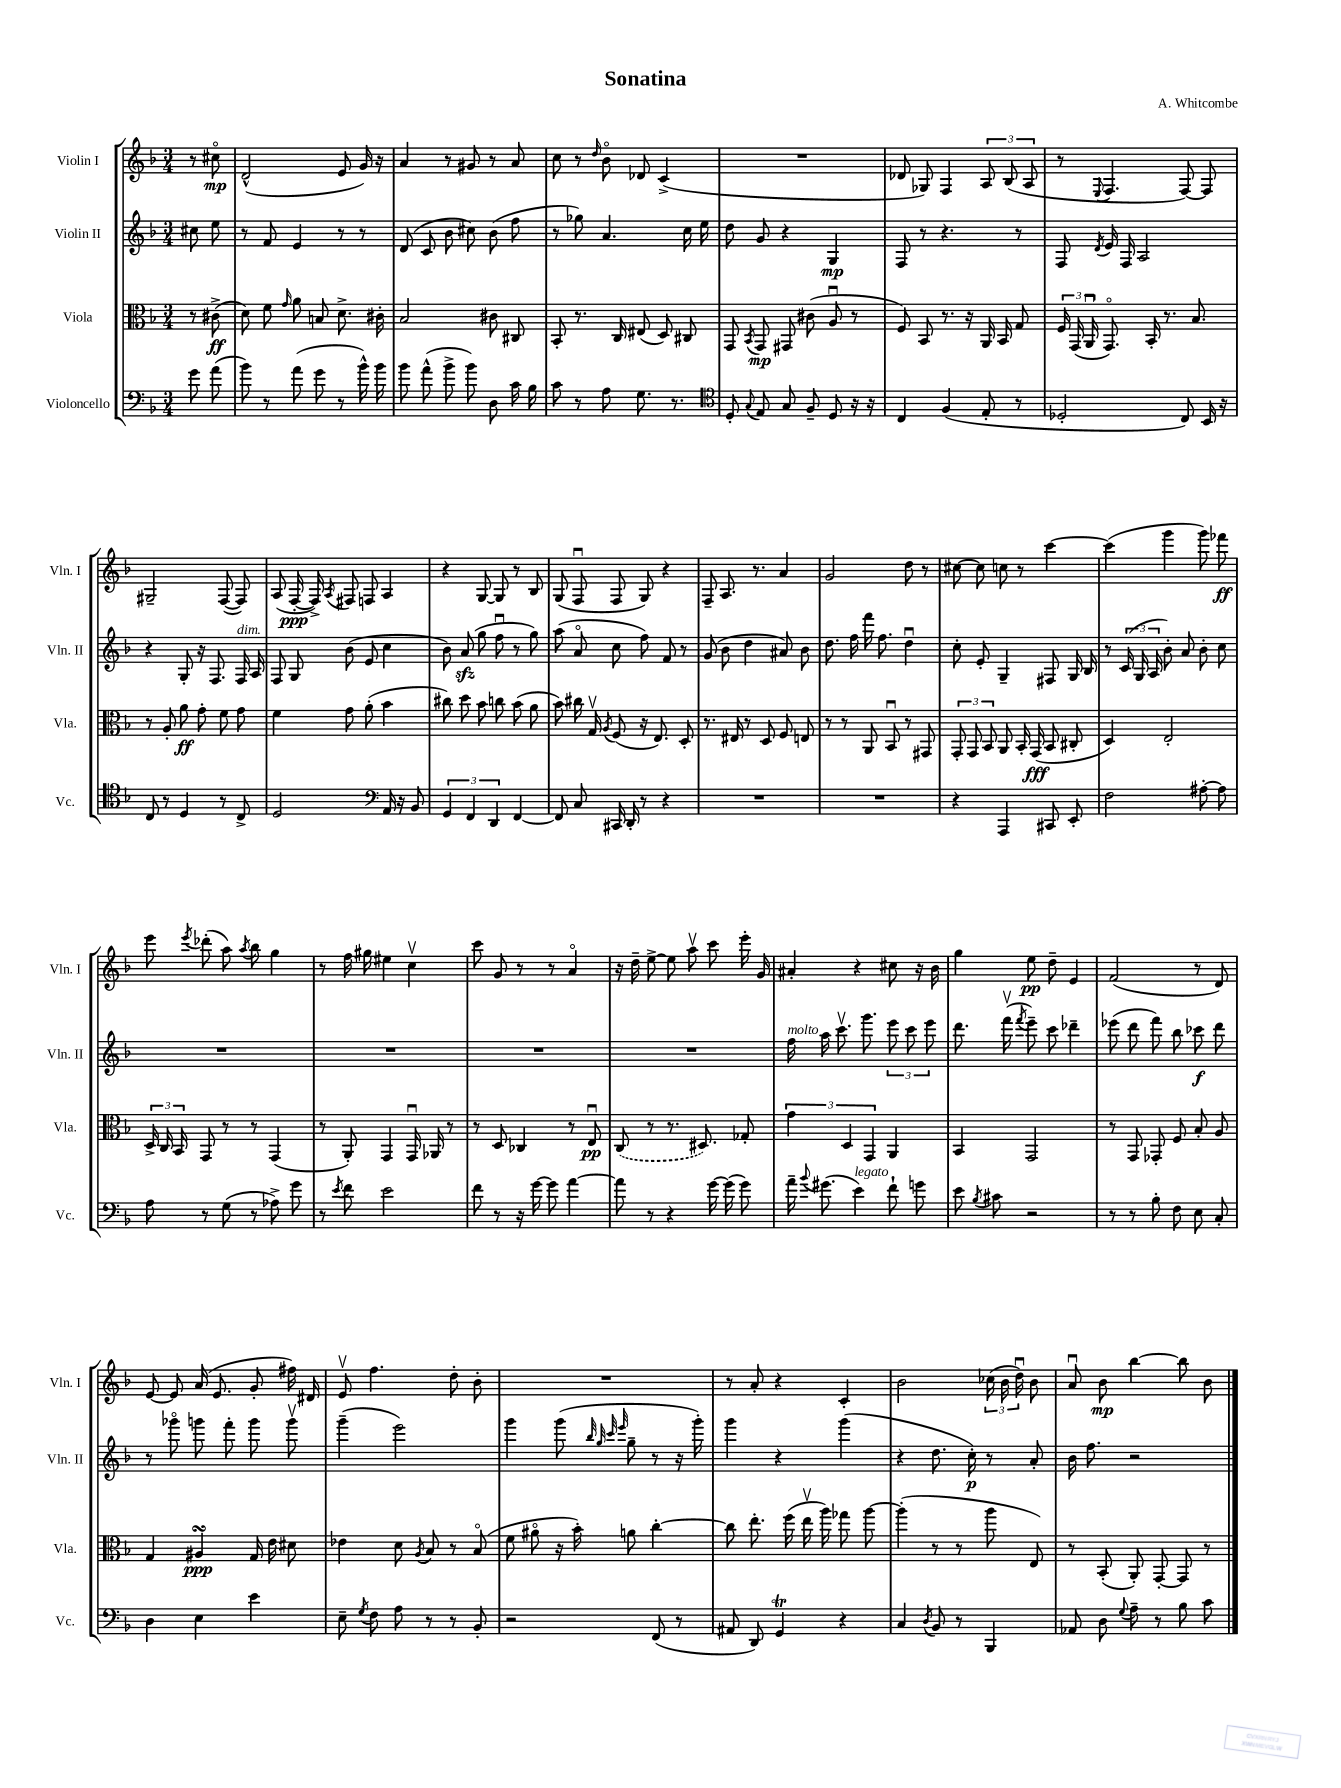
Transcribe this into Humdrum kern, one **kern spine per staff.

**kern	**kern	**kern	**kern
*staff4	*staff3	*staff2	*staff1
*clefF4	*clefC3	*clefG2	*clefG2
*k[b-]	*k[b-]	*k[b-]	*k[b-]
*M3/4	*M3/4	*M3/4	*M3/4
8g	8r	8cc#	8r
(8a	(8c#^	8ee	8cc#o
=	=	=	=
8b-)	8d)	8r	(2d^^
8r	8f	8f	.
.	16qqg	.	.
(8a	8a	4e	.
8g	8B	.	.
8r	8.d^	8r	8e
16b-^^)	.	8r	16g)
16b-	16c#'	.	16r
=	=	=	=
8b-	2B-	(8d	4a
(8a^^	.	8c	.
8b-^	.	8b-	8r
8b-)	.	8cc#)	8g#
8D	8c#	(8b-	8r
16c	8C#	8ff	8a
16B-	.	.	.
=	=	=	=
8c	8BB-'	8r	8cc
8r	8.r	8gg-)	8r
.	.	.	16qqdd
8A	.	4.a	8b-o
.	16C	.	.
8.G	(8E#	.	8d-
.	8D)	.	(4c^
8.r	.	.	.
.	8C#	16cc	.
.	.	16ee	.
=	=	=	=
*clefC4	*	*	*
8D'	8GG	8dd	2.r
8qqG	8qBB-	.	.
8E	8GG	8g	.
8G	8GG#	4r	.
8F~	(8c#	.	.
8D	8Au	4G	.
16r	8r	.	.
16r	.	.	.
=	=	=	=
4C	8F)	8F	8d-
.	8BB-	8r	8G-)
(4F	8.r	4.r	4F
.	16r	.	.
8E'	16AA	.	12A
.	16BB-	.	.
.	.	.	(12B-
8r	8G	8r	.
.	.	.	12A
=	=	=	=
2D-'	24F	8F	8r
.	(24GG	.	.
.	24AAu	.	.
.	.	8qd	8qqE
.	8.GGo)	16e	4.F
.	.	16F	.
.	.	2A	.
.	16BB-'	.	.
.	8.r	.	.
8C)	.	.	[8F)
.	8.B-	.	.
16BB-	.	.	8F]
16r	.	.	.
=	=	=	=
8C	8r	4r	2G#~
8r	8A'	.	.
4D	8a	8G'	.
.	8g'	16r	.
.	.	8.F	.
8r	8f	.	([8F
8C^	8g	16F	8F])
.	.	16A	.
=	=	=	=
2D	4f	8F	(8A
.	.	8G	[16F'
.	.	.	16F^])
.	.	.	8qA
.	8g	(8b-	8F#
.	(8a'	8e	8F
*clefF4	*	*	*
16AA	4b-	4cc	4A
16r	.	.	.
8BB-	.	.	.
=	=	=	=
6GG	8cc#)	8b-)	4r
.	8dd	(8a	.
6FF	.	.	.
.	8b-	8gg	[8G
6DD	.	.	.
.	8cc	8ffu	8G]
[4FF	(8b-	8r	8r
.	8a	8gg)	8B-
=	=	=	=
8FF]	8b-)	(8aa	(8G
8C	16cc#	8ao	8Fu
.	16Gv	.	.
.	8qA	.	.
16CC#	(8F	8cc	8F
16DD'	.	.	.
8r	16r	8ff)	8G)
.	8.E)	.	.
4r	.	8f	4r
.	8D'	8r	.
=	=	=	=
2.r	8.r	(8g	8F~
.	.	8b-	8.A
.	16E#	.	.
.	8r	4dd	.
.	.	.	8.r
.	8D	.	.
.	8F	8a#)	4a
.	8E	8b-	.
=	=	=	=
2.r	8r	8.dd	2g
.	8r	.	.
.	.	16ff	.
.	8AA	16fff	.
.	.	8.ff	.
.	8BB-u	.	.
.	8r	4ddu	8dd
.	8GG#	.	8r
=	=	=	=
4r	12GG'	8cc'	[8cc#
.	12GG	.	.
.	.	8e'	8cc#]
.	12BB-	.	.
4AAA	8AA	4G~	8cc
.	16BB-'	.	8r
.	(16GG	.	.
8CC#	8BB-	8F#	[4ccc
8EE'	8C#'	16G	.
.	.	16B-	.
=	=	=	=
2F	4D)	8r	(4ccc]
.	.	(24c	.
.	.	24G	.
.	.	24A	.
.	2E'	8b-')	4ggg
.	.	8a	.
[8A#'	.	8b-'	8ggg)
8A#]	.	8cc	8fff-
=	=	=	=
8A	24D^	2.r	8eee
.	24C	.	.
.	24BB-	.	.
.	.	.	8qeee
8r	8GG	.	(8ddd-'
(8G	8r	.	8aa)
.	.	.	8qaa
8r	8r	.	8bb-
8A-^)	(4GG	.	4gg
8g	.	.	.
=	=	=	=
8r	8r	2.r	8r
8qe	.	.	.
8f	8AA')	.	16ff
.	.	.	16gg#
2e	4GG	.	4ee#
.	16GGu	.	4ccv
.	16AA-	.	.
.	8r	.	.
=	=	=	=
8f	8r	2.r	8ccc
8r	8D	.	8g
16r	4C-	.	8r
[16g	.	.	.
8g]	.	.	8r
[4a	8r	.	4ao
.	8Eu	.	.
=	=	=	=
8a]	(8C	2.r	16r
.	.	.	16dd~
8r	8r	.	[8ee^
4r	8.r	.	8ee]
.	.	.	8aav
.	8.D#)	.	.
[16g	.	.	8ccc
(16g]	.	.	.
8g)	8G-'	.	16eee'
.	.	.	16g
=	=	=	=
16a~	6g	16ff	4a#'
8qqb-	.	.	.
(8.g#	.	16aa	.
.	.	8.cccv	.
.	6D	.	.
4e)	.	.	4r
.	.	8.ggg	.
.	6GG	.	.
8f`	4AA	12eee	8cc#
.	.	12ccc	.
8g	.	.	16r
.	.	12eee	.
.	.	.	16b-
=	=	=	=
8e	4BB-	8.ddd	4gg
8qB-	.	.	.
8c#	.	.	.
.	.	(16fffv	.
.	.	8qfff	.
2r	2GG	8eee~)	8ee
.	.	8ccc	8dd~
.	.	4ddd-~	4e
=	=	=	=
8r	8r	(8eee-	(2f
8r	8GG	8ddd	.
8B-'	8GG-'	8fff)	.
8F	8F	8bb-	.
8E	8B-'	8ccc-	8r
8C'	8A	8ddd	8d)
=	=	=	=
4D	4G	8r	[8e
.	.	8ggg-o	8e]
4E	4A#	8ggg	(16a
.	.	.	8.e
.	.	8fff'	.
4e	16G	8ggg	8g'
.	16e	.	.
.	8d#	8gggv	16ff#)
.	.	.	16d#
=	=	=	=
8E~	4e-	(4ggg~	8ev
8qG	.	.	.
8F	.	.	4.ff
8A	8d	2eee)	.
.	8qA	.	.
8r	8B-	.	.
8r	8r	.	8dd'
8BB-'	(8B-o	.	8b-'
=	=	=	=
2r	8f	4ggg	2.r
.	8a#o	.	.
.	16r	(8ggg	.
.	16b-')	.	.
.	.	32qqbb-	.
.	.	32qqgg	.
.	.	32qqccc	.
.	.	32qqeee	.
.	8a	8gg~	.
(8FF	[4cc'	8r	.
8r	.	16r	.
.	.	16ggg')	.
=	=	=	=
8AA#	8cc]	4ggg	8r
8DD)	8.ee'	.	8a'
4GG	.	4r	4r
.	(16ff	.	.
.	16eev	.	.
.	16aa)	.	.
4r	8gg-	(4ggg	4c'
.	[8aa	.	.
=	=	=	=
4C	(4aa']	4r	2b-
8qD	.	.	.
8BB-	8r	8.dd	.
8r	8r	.	.
.	.	16cc')	.
4BBB-	8aa	8r	(24cc-
.	.	.	24b-
.	.	.	24ddu)
.	8E)	8a'	8b-
=	=	=	=
8AA-	8r	16b-	8au
.	.	8.ff	.
8D	(8BB-'	.	8b-
8qqG	.	.	.
8A~	8AA')	2r	[4bb-
8r	[8GG'	.	.
8B-	8GG]	.	8bb-]
8c	8r	.	8b-
==	==	==	==
*-	*-	*-	*-
